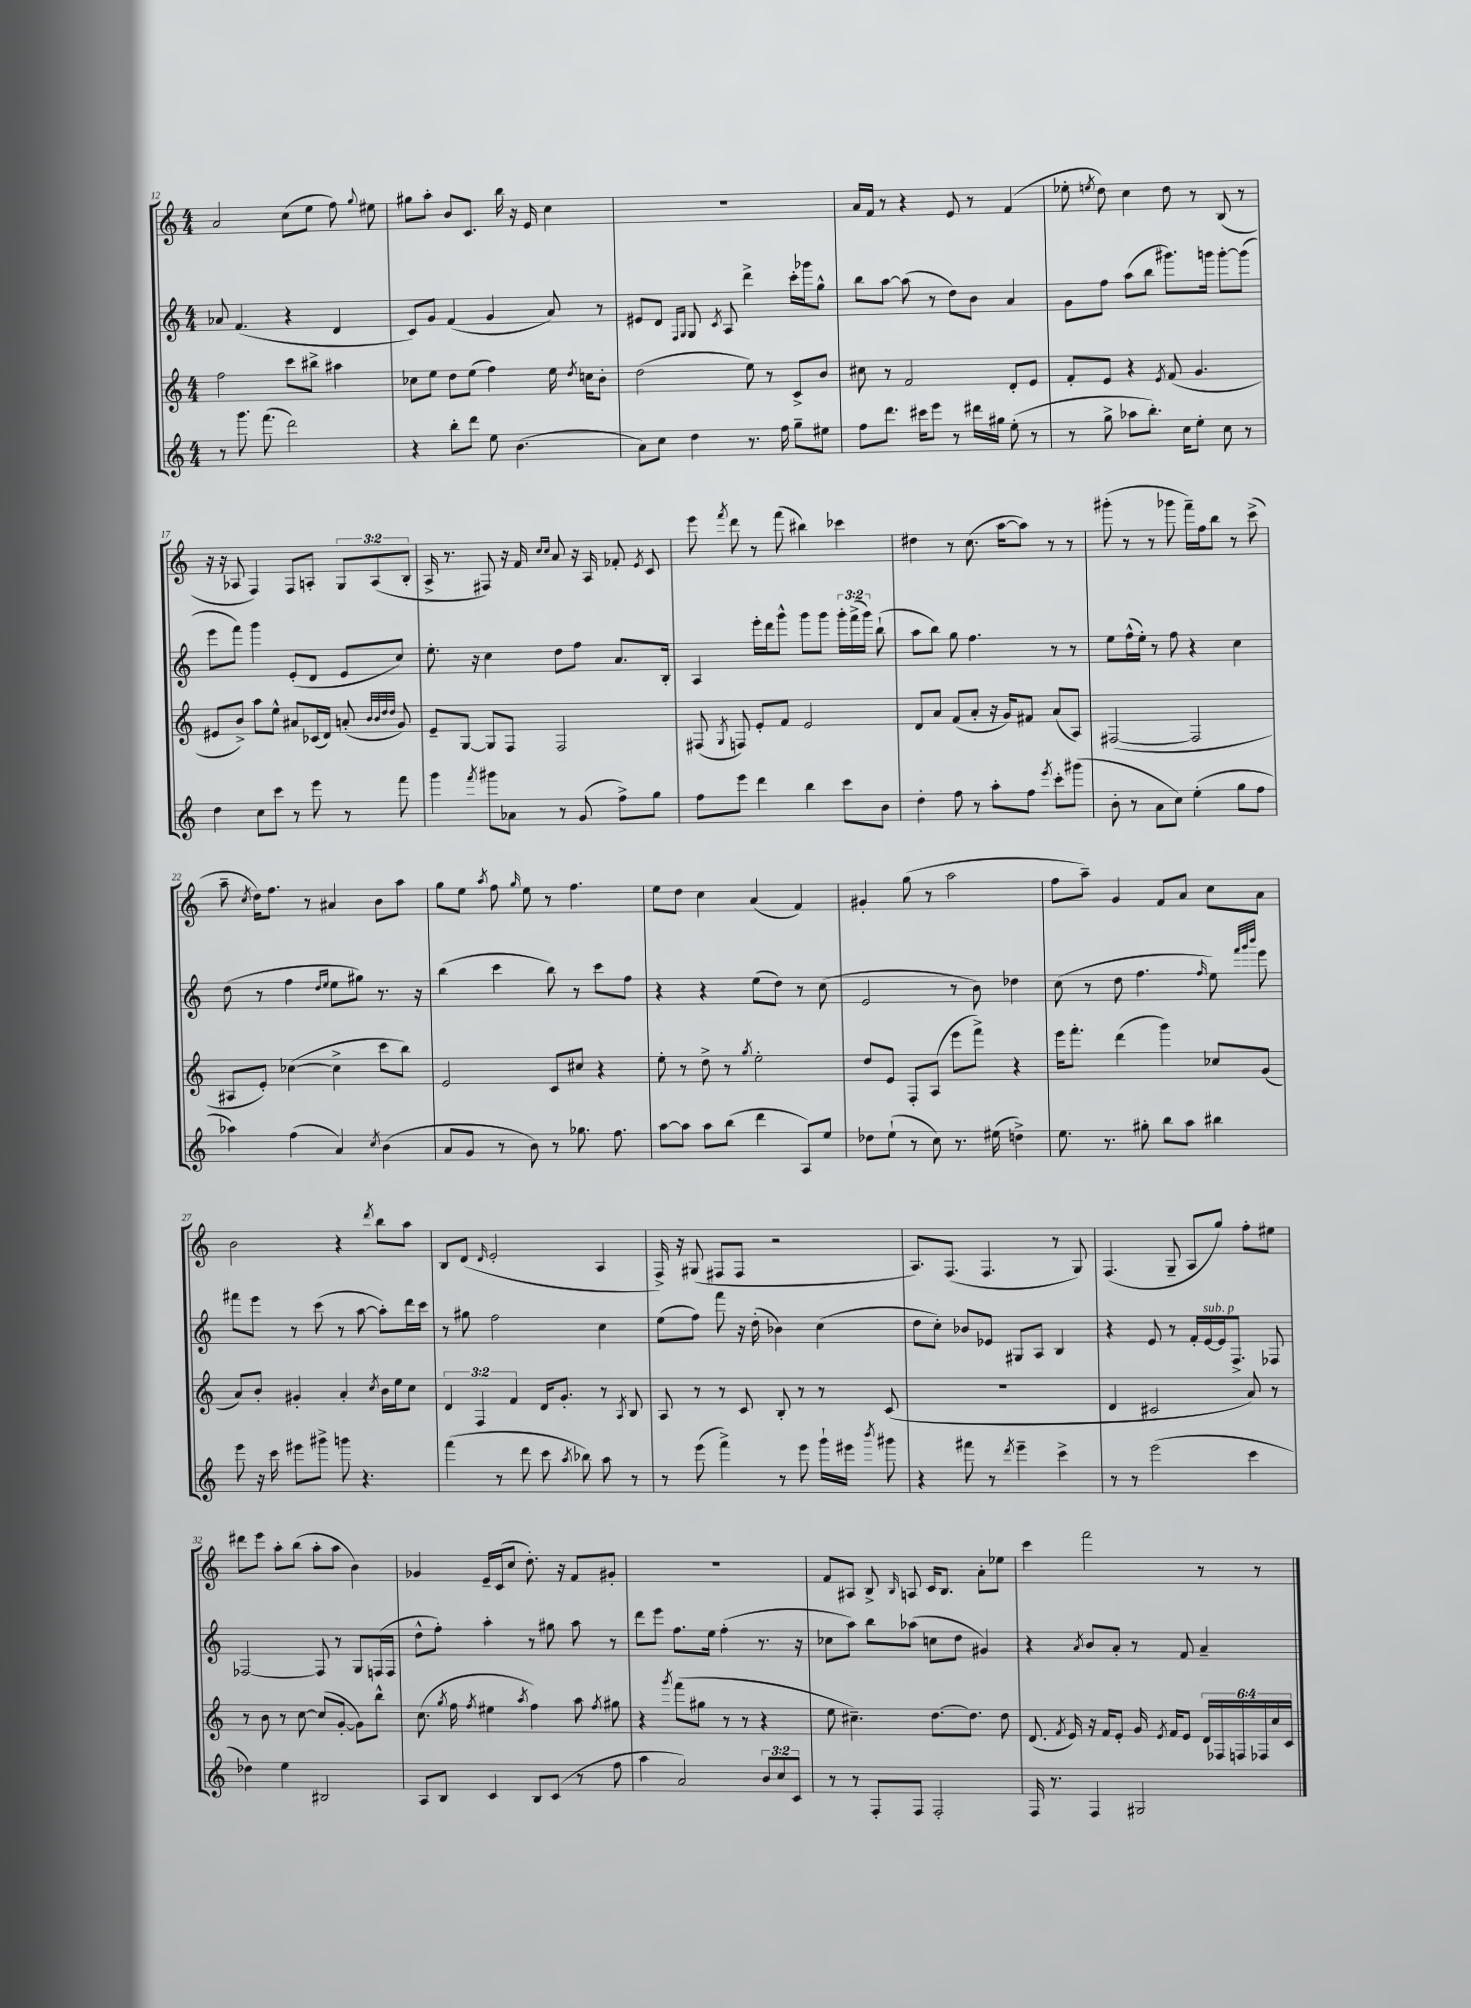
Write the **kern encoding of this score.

**kern	**kern	**kern	**kern
*staff4	*staff3	*staff2	*staff1
*clefG2	*clefG2	*clefG2	*clefG2
*k[]	*k[]	*k[]	*k[]
*M4/4	*M4/4	*M4/4	*M4/4
8r	2ff	8a-	2a
8.ggg	.	(4.f	.
(8.fff	.	.	.
2ddd)	8ccc	4r	(8cc
.	8bb#^	.	8ee
.	4aa#	4d	8ff)
.	.	.	8qqgg
.	.	.	8ee#
=	=	=	=
4r	8cc-	8c)	8gg#
.	8ee	8g	8aa'
8bb'	8dd	(4f	8b
8ddd	(8ee	.	8.c
8ee	4ff)	4g	.
.	.	.	16bb
(4.b	.	.	16r
.	.	.	16e
.	16ee	8a)	4cc
.	8qdd	.	.
.	16cc	.	.
.	8b'	8r	.
=	=	=	=
8a)	(2dd	8e#	1r
8cc	.	8d	.
.	.	16qqF	.
.	.	16qqG	.
4dd	.	8G	.
.	.	8qc	.
.	.	8A	.
8.r	8ee)	4ddd^	.
.	8r	.	.
16ff	.	.	.
8gg~	8c^	16ccc'	.
.	.	16ggg-	.
8ee#	8b	8gg^^	.
=	=	=	=
8ff	8cc#	8bb	16a
.	.	.	16f
8.ddd	8r	[8aa	8r
.	2f	(8aa]	4r
16ccc#	.	.	.
8eee	.	8r	.
8r	.	8dd)	8e
16ddd#	.	8b	8r
16gg#	.	.	.
(8ee'	8d'	4a	(4f
8r	8e	.	.
=	=	=	=
8r	8f'	8g	8ee-'
.	.	.	8qee
8gg^	8e	8ff	8dd)
8aa-	4r	(8aa	4cc
8.bb')	.	8bb	.
.	8qe	.	.
.	(8f	8.ggg#)	8dd
16cc	.	.	.
8ee'	4.g	.	8r
.	.	16ggg	.
8cc	.	[8ggg'	(8B
8r	.	(8ggg]	8r
=	=	=	=
4dd	8e#	8eee	16r
.	.	.	16r
.	8b^)	8fff)	8A-
8cc	8aa	4ggg	4F)
8ccc	8ee^^	.	.
8r	8a#	(8e'	8F
8eee	(16c-	8d	8A'
.	16d)	.	.
8r	(8a'	8e	12G
.	.	.	(12A
.	32qqb	.	.
.	32qqb	.	.
.	32qqdd	.	.
.	32qqdd	.	.
8fff	8g)	8cc)	.
.	.	.	12B'
=	=	=	=
4ggg	8e~	8.ee'	16A^
.	.	.	8.r
.	[8G	.	.
.	.	16r	.
8qfff	.	.	.
8ggg#	8G]	4cc	8F#)
8a-	8F	.	16r
.	.	.	16f
.	.	.	16qqcc
.	.	.	16qqcc
8r	2F	8dd	8a
(8g	.	8ff	16r
.	.	.	16A
8ff^)	.	8.a	8f-'
.	.	.	8qe
8gg	.	.	8c
.	.	16B'	.
=	=	=	=
8ff	(8F#	4A	8eee
.	8qG	.	8qfff
8eee	8F)	.	8ddd
4ddd	8e'	16eee'	8r
.	.	16ddd	.
.	8f	8ggg^^	(8fff
4bb	2e	8ggg	4bb#)
.	.	8ggg	.
8ccc	.	24ggg'	4ccc-
.	.	(24fff^	.
.	.	24ggg)	.
8b	.	(8bb`	.
=	=	=	=
4dd'	8d	8aa	4dd#
.	8a	8bb)	.
8ff	(8f	8gg	8r
8r	8a'	4.ff	(8.cc
8aa'	16r	.	.
.	16g)	.	[16aa
8ff	8f#	.	8aa])
8qeee	.	.	.
8ccc'	(8a	8r	8r
(8ggg#	8A)	8r	8r
=	=	=	=
8b'	([2F#	8ee	(8ggg#'
8r	.	(16ff^^	8r
.	.	16ee')	.
8a	.	8r	8r
8cc)	.	8ff	8ggg-
(4ee'	2F#]	4r	16fff~)
.	.	.	16ff
.	.	.	8bb
8gg	.	4cc	8r
8ff	.	.	(8ccc^
=	=	=	=
4aa-)	8A#	(8dd	8aa~
.	.	.	8qcc
.	8e')	8r	16dd)
.	.	.	8.ff
(4ff	([4cc-	4ff	.
.	.	.	8r
.	.	16qqdd	.
.	.	16qqee	.
4a)	4cc-^]	8ee	4a#
.	.	8gg#)	.
8qcc	.	.	.
(4b	8ccc	8.r	8b
.	8bb)	.	8aa
.	.	16r	.
=	=	=	=
8a	2e	(4bb	8gg
8g	.	.	8ee
.	.	.	8qaa
8r	.	4ccc	8ff
.	.	.	16qqgg
8b)	.	.	8ee
8r	8c	8bb)	8r
8.gg-	8cc#	8r	4.ff
.	4r	8ccc	.
8.ff	.	.	.
.	.	8ff	.
=	=	=	=
[8aa	8ee'	4r	8ee
8aa]	8r	.	8dd
8aa	8dd^	4r	4cc
(8bb	8r	.	.
.	8qgg	.	.
4ddd	2ee'	(8ee	(4a
.	.	8dd)	.
8A)	.	8r	4f)
8ee	.	(8cc	.
=	=	=	=
8dd-	8dd	2e	4g#'
(8ee`	8e	.	.
8r	8F'	.	(8gg
8cc)	(8A	.	8r
8.r	8eee	8r	2aa
.	8fff^)	8b)	.
(16ee#	.	.	.
4dd^)	4r	4dd-	.
=	=	=	=
8.ee	16eee	(8cc	8ff
.	8.fff'	.	.
.	.	8r	8aa~)
8.r	.	.	.
.	(4ddd	8dd	4g
8gg#'	.	4.ff	.
8bb	4ggg)	.	8f
8aa	.	.	8a
.	.	16qqff	.
4bb#	8cc-	8ee)	8cc
.	.	32qqfff	.
.	.	32qqggg	.
.	.	32qqbbb	.
.	(8g	8eee	8a
=	=	=	=
8eee	8a)	8fff#	2b
16r	8b'	8eee	.
16ccc	.	.	.
8eee#	4g#'	8r	.
8ggg#^	.	(8ccc	.
8ggg	4a'	8r	4r
4.r	.	[8aa	.
.	8qcc	.	8qddd
.	16b	8aa'])	8bb
.	16ee	.	.
.	8cc	16ddd	8aa
.	.	16ccc	.
=	=	=	=
(4fff	6d	8r	8B
.	.	8gg#	(8d
.	6F	.	.
.	.	.	16qqd
8r	.	2ff	2e'
.	6f	.	.
8ddd	.	.	.
8ccc	16d	.	.
.	8.g'	.	.
8qaa	.	.	.
8bb-)	.	.	.
8aa	8r	4cc	4A
.	8qA	.	.
8r	8B	.	.
=	=	=	=
8r	8A	(8ee	16F^)
.	.	.	16r
(8eee	8r	8ff)	(8G#
4fff^)	8r	8fff	8F#
.	8c	16r	8F#
.	.	(16dd'	.
8r	8B'	4b-)	2r
8eee	8r	.	.
16ggg`	8r	(4cc	.
16eee#	.	.	.
8qbbb	.	.	.
8ggg#	(8c	.	.
=	=	=	=
4r	1r	8dd	8.A)
.	.	8cc')	.
.	.	.	(8.F
8fff#	.	8b-	.
8r	.	8e-	4.F
8qddd	.	.	.
4eee~	.	8G#	.
.	.	8A	.
4ccc^	.	4B	8r
.	.	.	8G)
=	=	=	=
8r	4d	4r	(4.F
8r	.	.	.
(2eee	2c#	8e	.
.	.	8r	8G~
.	.	16f'	8A
.	.	[16e	.
.	.	16e]	8gg)
.	.	8.F^	.
4ccc	8a)	.	8ff'
.	8r	8F-	8ee#
=	=	=	=
4dd-)	8r	[2F-	8ddd#
.	8b	.	8eee
4ee	8r	.	8aa'
.	[8cc	.	(8bb
2B#	(8cc]	8F-]	8aa'
.	[8g'	8r	8aa
.	8g])	8G	4b)
.	8bb^^	(16F	.
.	.	16F	.
=	=	=	=
8A	(8.cc	8dd^^	4g-
8B	.	8ff')	.
.	8qgg	.	.
.	16ff	.	.
.	8qff	.	.
4c	4ee#	4aa'	16e~
.	.	.	(16c
.	.	.	8cc
.	8qaa	.	.
8B	4ff)	8r	8.dd')
(8c	.	8gg#	.
.	.	.	16r
8r	8aa	8aa	8f
.	8qff	.	.
8ff	8gg#	8r	8g#'
=	=	=	=
4aa	4r	8ddd	1r
.	.	8eee	.
.	8qggg	.	.
2a)	(8fff	8.ff	.
.	8gg#	.	.
.	.	16ee	.
.	8r	(4ff'	.
.	8r	.	.
12b	4r	8.r	.
12cc	.	.	.
12c	.	.	.
.	.	16r	.
=	=	=	=
8r	8ee	8cc-	8f
8r	4.cc#~)	8aa)	8A#
8F'	.	8bb	8B^
.	.	.	16qqB
8F	.	(8aa-	8A
2F'	[8.dd	8cc	16c
.	.	.	8.B
.	.	8dd	.
.	8.dd]	.	.
.	.	4g#)	8a'
.	8dd	.	8ee-
=	=	=	=
16F	(8.d	4r	4ccc
8.r	.	.	.
.	8qf	.	.
.	16e)	.	.
.	.	8qa	.
4F	16r	8b	2fff
.	16f	.	.
.	8e'	8a'	.
2G#	16g	8r	.
.	8qe	.	.
.	16f	.	.
.	8e	8f	.
.	24d	4a~	8r
.	24F-	.	.
.	24F	.	.
.	24F-	.	8r
.	24cc	.	.
.	24c	.	.
==	==	==	==
*-	*-	*-	*-
